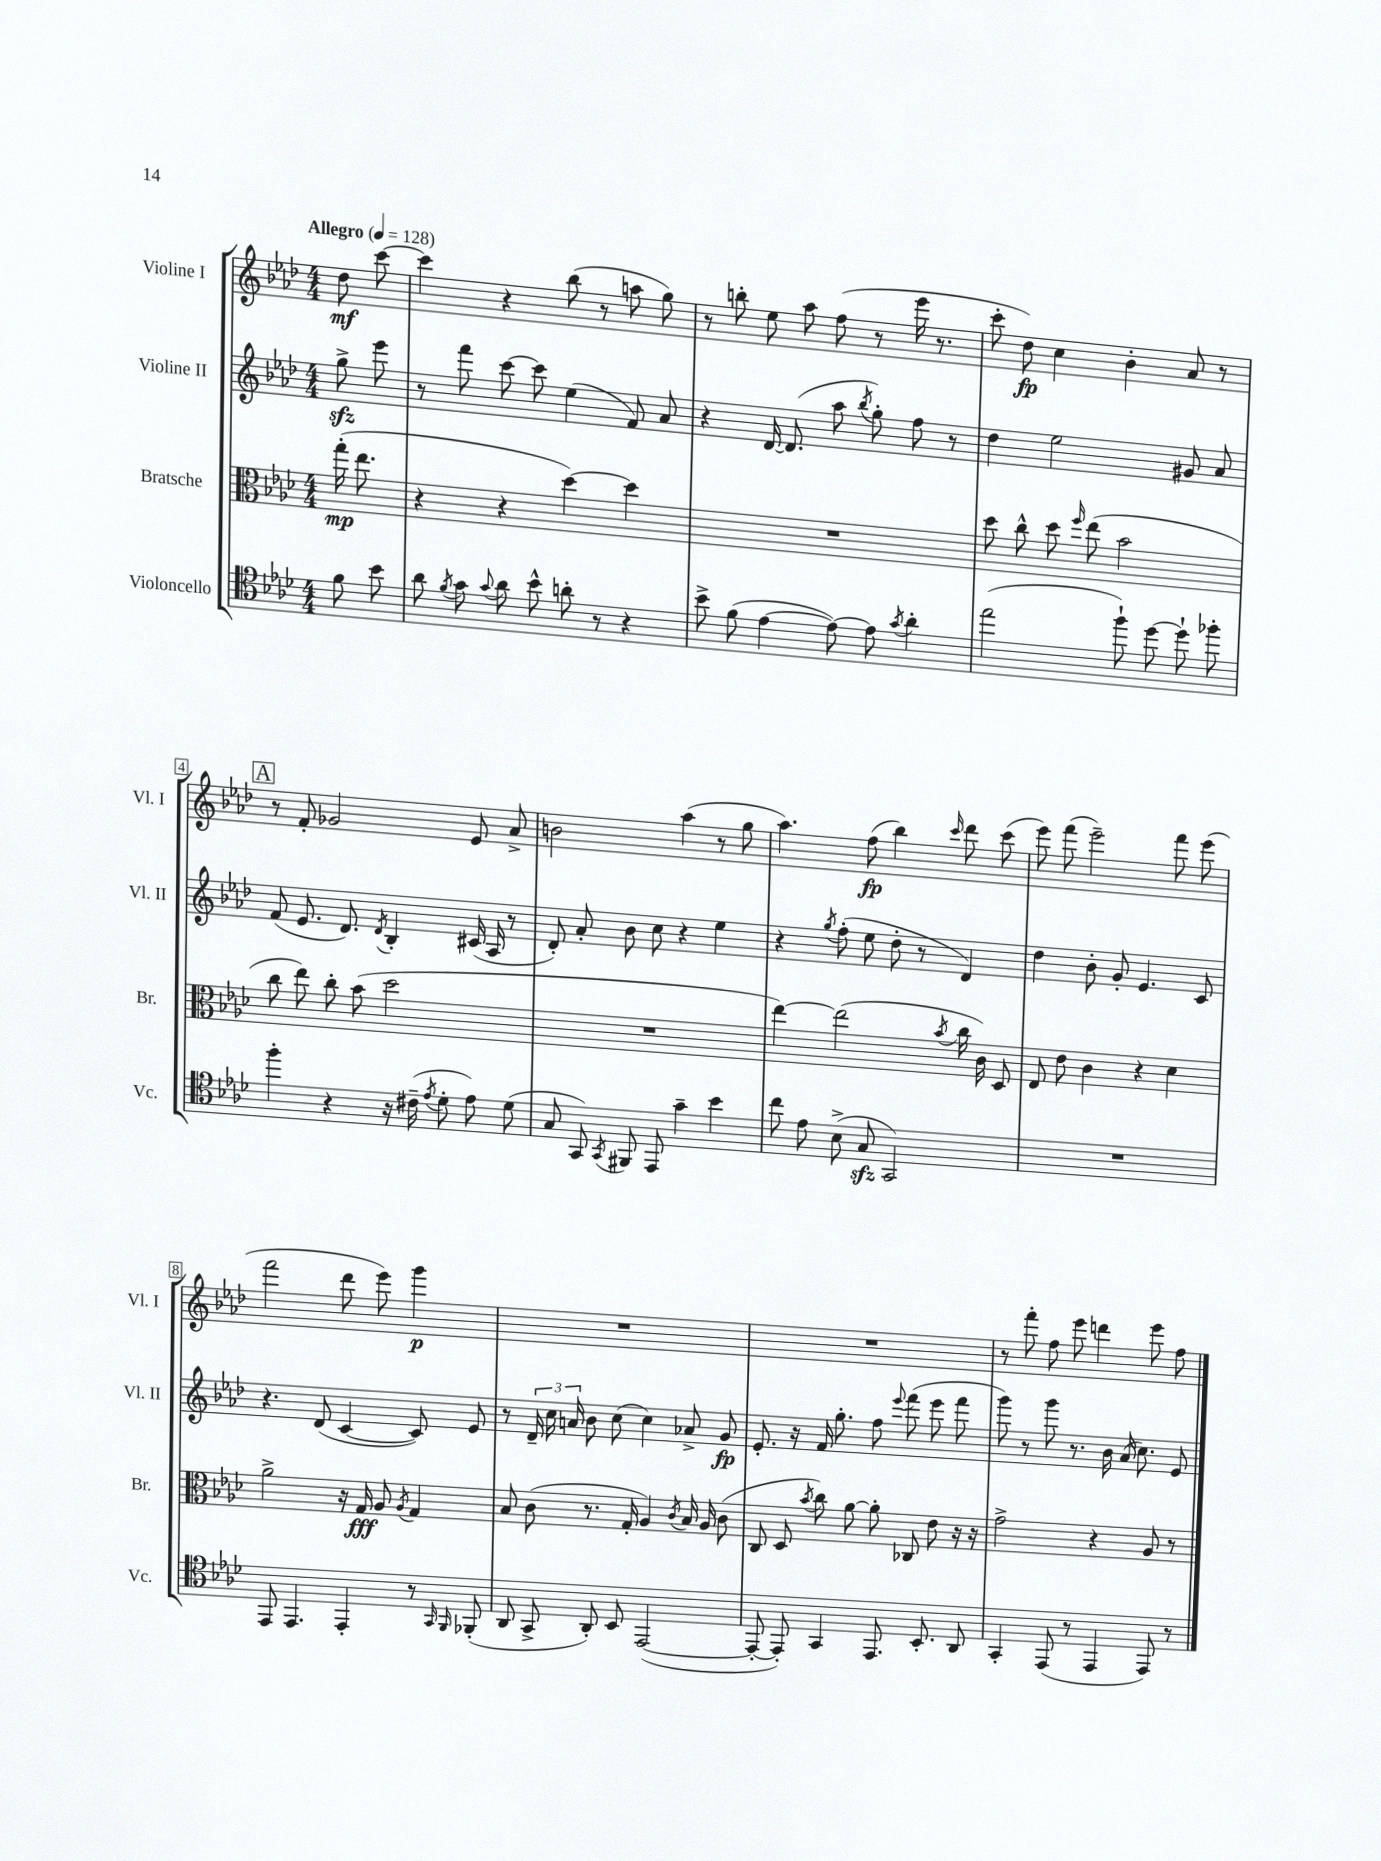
<<
\new StaffGroup <<
\new Staff = "s0" \with { instrumentName = "Violine I" shortInstrumentName = "Vl. I" } {
    \clef treble \key aes \major \numericTimeSignature \time 4/4 \partial 4 \tempo "Allegro" 4 = 128
    \autoBeamOff des''8\mf c'''8~ |
    c'''4 r4 bes''8( r8 a''8 g''8) |
    r8 b''8-. ees''8 aes''8 f''8( r8 ees'''16 r8. |
    c'''8-. des''8\fp) c''4 bes'4-. aes'8 r8 |
    \mark \markup { \box "A" } r8 f'8-. ges'2 ees'8 aes'8-> |
    b'2 aes''4( r8 g''8 |
    aes''4.) f''8\fp( bes''4) \grace { c'''16 } des'''8 c'''8( |
    ees'''8) f'''8( ees'''2--) f'''8 ees'''8( |
    f'''2 des'''8 ees'''8) g'''4\p |
    R1 |
    R1 |
    r8 f'''8-. f''8 ees'''8 d'''4 ees'''8 f''8 \bar "|." |
}
\new Staff = "s1" \with { instrumentName = "Violine II" shortInstrumentName = "Vl. II" } {
    \clef treble \key aes \major \numericTimeSignature \time 4/4 \partial 4
    \autoBeamOff g''8->\sfz ees'''8 |
    r8 f'''8 c'''8~ c'''8 ees''4( f'8) aes'8 |
    r4 des'16~ des'8.( aes''8 \acciaccatura { bes''8 } g''8-.) f''8 r8 |
    des''4 ees''2 gis'8 aes'8 |
    \mark \markup { \box "A" } f'8( ees'8. des'8.) \acciaccatura { des'8 } bes4-. cis'16( aes16 r8 |
    des'8-.) aes'8-. bes'8 c''8 r4 ees''4 |
    r4 \acciaccatura { g''8 } f''8-.( ees''8 des''8-. r8 des'4) |
    des''4 bes'8-. g'8-. ees'4. c'8 |
    r4. des'8( c'4~ c'8) ees'8 |
    r8 \tuplet 3/2 { des'16-- c''16 a'16 } bes'8 c''8( c''4) aes'8-> g'8\fp |
    ees'8.-. r16 f'16 g''8.-. f''8 \appoggiatura { ees'''8 } f'''8( ees'''8 f'''8 |
    g'''8) r8 g'''8 r8. bes'16 aes'16( c''8.) ees'8 \bar "|." |
}
\new Staff = "s2" \with { instrumentName = "Bratsche" shortInstrumentName = "Br." } {
    \clef alto \key aes \major \numericTimeSignature \time 4/4 \partial 4
    \autoBeamOff g''16-.\mp( ees''8. |
    r4 r4 des''4~) des''4 |
    R1 |
    des''8 c''8-^ des''8 \grace { f''16 } ees''8( bes'2 |
    \mark \markup { \box "A" } c''8 ees''8) c''8-. bes'8( des''2 |
    R1 |
    ees''4~) ees''2( \acciaccatura { bes'8 } c''16 c'16) des8 |
    ees8 ees'8 c'4 r4 des'4 |
    aes'2-> r16 g16\fff aes8 \acciaccatura { aes8 } g4 |
    bes8 c'8( r8. g16-. aes4) \acciaccatura { c'8 } bes16 aes16 c'8( |
    c8 des8 \acciaccatura { bes'8 } c''8) aes'8~ aes'8-. ces8 ees'8 r16 r16 |
    g'2-> r4 aes8 r8 \bar "|." |
}
\new Staff = "s3" \with { instrumentName = "Violoncello" shortInstrumentName = "Vc." } {
    \clef tenor \key aes \major \numericTimeSignature \time 4/4 \partial 4
    \autoBeamOff f'8 bes'8 |
    aes'8 \acciaccatura { f'8 } g'8 \appoggiatura { g'8 } aes'8 bes'8-^ a'8-. r8 r4 |
    bes'8-> f'8( ees'4~ ees'8~) ees'8 \acciaccatura { g'8 } aes'4-. |
    ees''2( f''8-!) des''8~ des''8-! fes''8-. |
    \mark \markup { \box "A" } f''4-. r4 r16 cis'16--( \acciaccatura { ees'8 } des'8-. ees'8) des'8( |
    g8 g,8) \acciaccatura { g,8 } fis,8 ees,8 g'4-- bes'4 |
    c''8 ees'8 bes8->( g8\sfz g,2) |
    R1 |
    ees,8 ees,4. ees,4-. r8 \grace { g,16 f,16 } fes,8-.( |
    aes,8 g,8-> aes,8-.) bes,8 ees,2~( |
    ees,8~-. ees,8-.) g,4 ees,8. bes,8.-. aes,8 |
    g,4-. ees,8( r8 ees,4 ees,8) r8 \bar "|." |
}
>>
>>
\layout { \context { \Score \override BarNumber.stencil = #(make-stencil-boxer 0.1 0.3 ly:text-interface::print) } }
